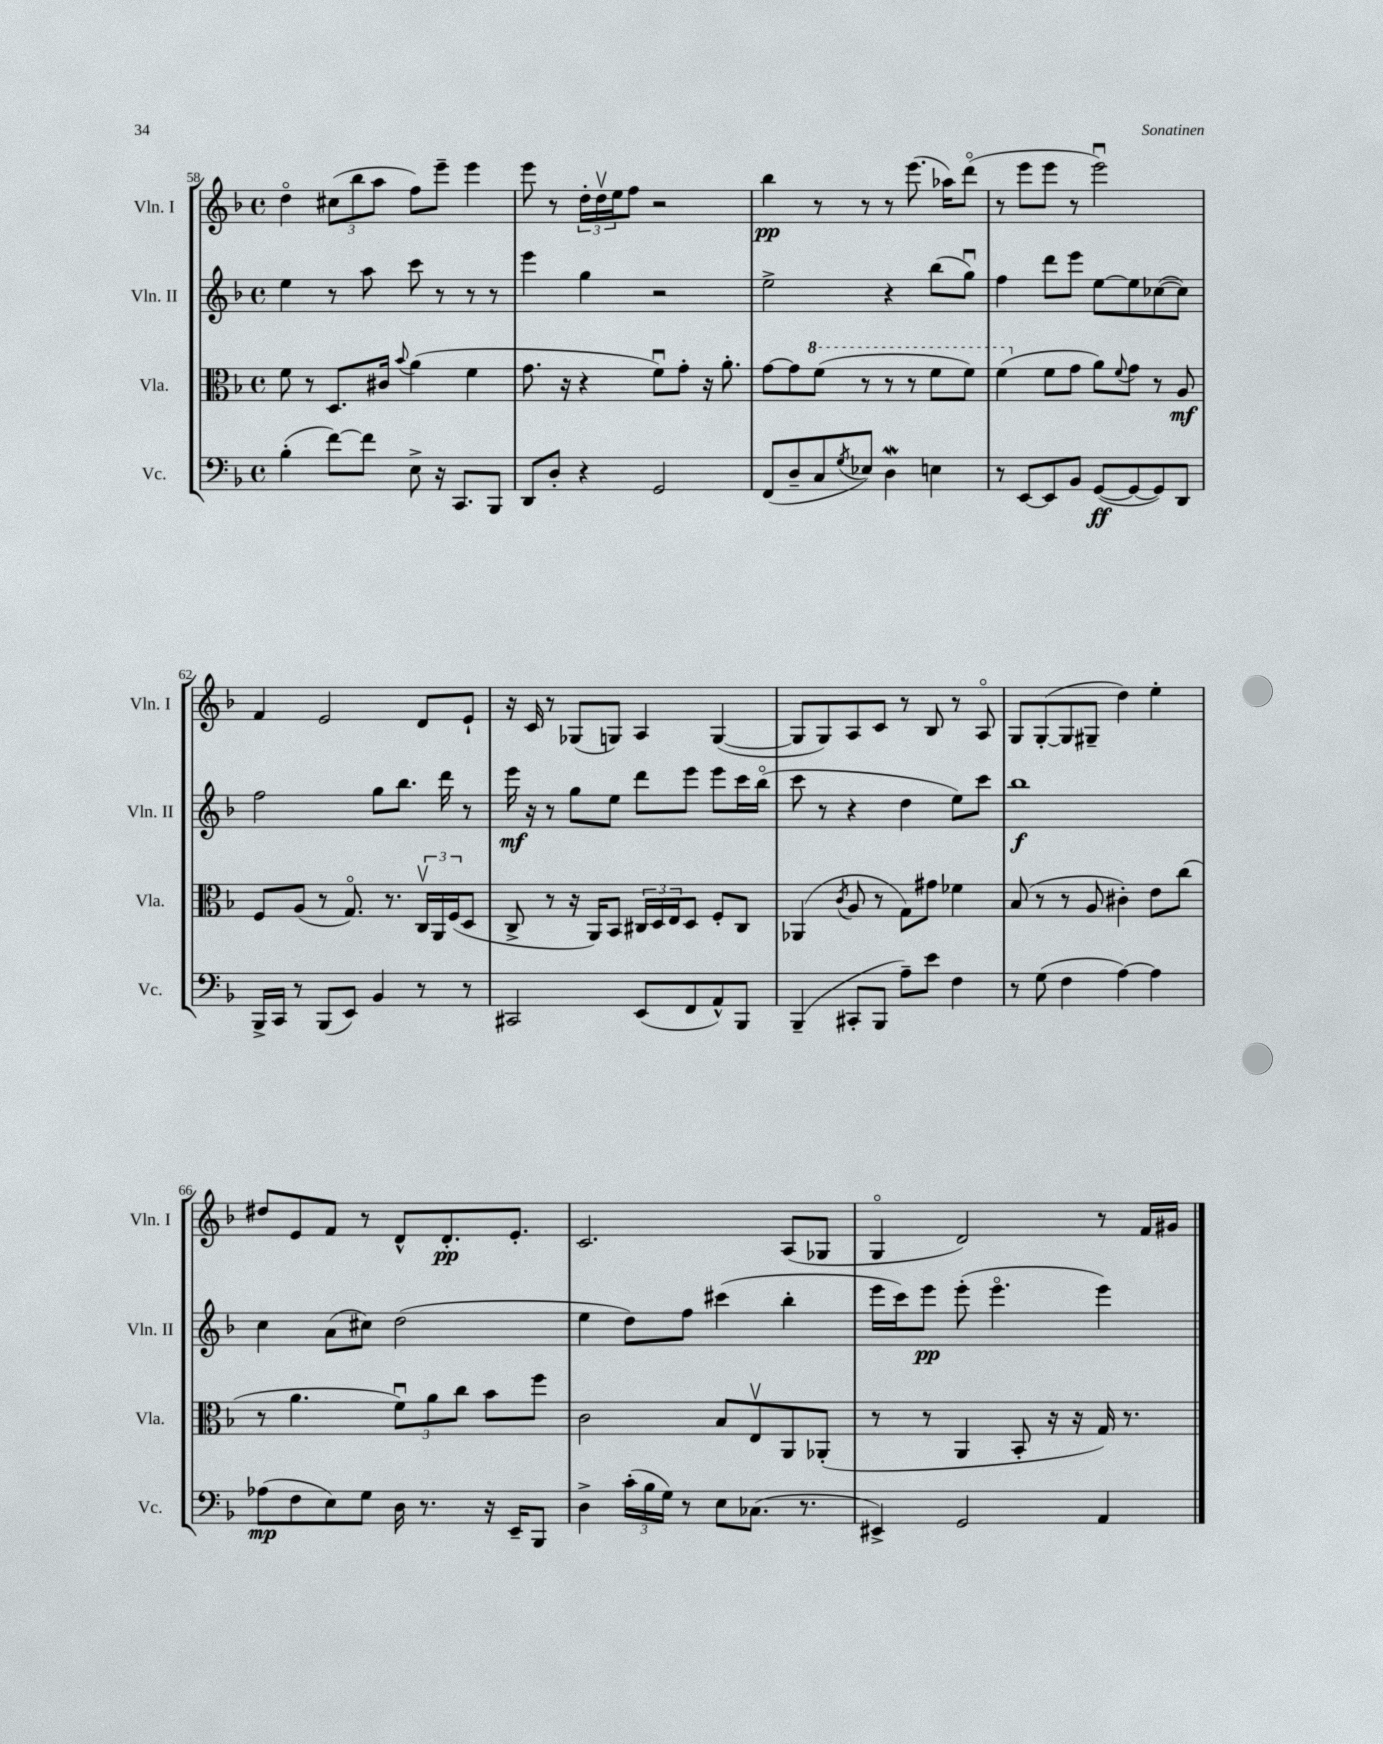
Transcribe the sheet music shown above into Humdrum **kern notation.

**kern	**dynam	**kern	**dynam	**kern	**dynam	**kern	**dynam
*part4	*part4	*part3	*part3	*part2	*part2	*part1	*part1
*staff4	*staff4	*staff3	*staff3	*staff2	*staff2	*staff1	*staff1
*I"Vc.	*	*I"Vla.	*	*I"Vln. II	*	*I"Vln. I	*
*I'Vc.	*	*I'Vla.	*	*I'Vln. II	*	*I'Vln. I	*
*clefF4	*	*clefC3	*	*clefG2	*	*clefG2	*
*k[b-]	*	*k[b-]	*	*k[b-]	*	*k[b-]	*
*M4/4	*	*M4/4	*	*M4/4	*	*M4/4	*
*met(c)	*	*met(c)	*	*met(c)	*	*met(c)	*
=58	=58	=58	=58	=58	=58	=58	=58
(4B-'\	.	8f\	.	4ee\	.	4dd\	.
.	.	8r	.	.	.	.	.
[8f\L)	.	8.D/L	.	8r	.	(12cc#X\L	.
.	.	.	.	.	.	12bb-\	.
8f\J]	.	.	.	8aa\	.	.	.
.	.	.	.	.	.	12aa\J	.
.	.	16c#X/Jk	.	.	.	.	.
.	.	8qqb-/	.	.	.	.	.
8E^\	.	(4a\	.	8ccc\	.	8ff\L)	.
16r	.	.	.	8r	.	8eee~\J	.
8.CC/L	.	.	.	.	.	.	.
.	.	4f\	.	8r	.	4eee\	.
8BBB-/J	.	.	.	8r	.	.	.
=59	=59	=59	=59	=59	=59	=59	=59
8DD/L	.	8.g\	.	4eee\	.	8eee\	.
8D'/J	.	.	.	.	.	8r	.
.	.	16r	.	.	.	.	.
4r	.	4r	.	4gg\	.	24dd'\LL	.
.	.	.	.	.	.	24ddv\	.
.	.	.	.	.	.	24ee\J	.
.	.	.	.	.	.	8ff\J	.
2GG/	.	8fu\L)	.	2r	.	2r	.
.	.	8g'\J	.	.	.	.	.
.	.	16r	.	.	.	.	.
.	.	8.a'\	.	.	.	.	.
=60	=60	=60	=60	=60	=60	=60	=60
(8FF/L	.	[8g\L	.	2ee^\	.	4bb-\	pp
8D~/	.	8g\]	.	.	.	.	.
*	*	*8va	*	*	*	*	*
8C/	.	(8ff\J	.	.	.	8r	.
8qG/	.	.	.	.	.	.	.
8E-X/J)	.	8r	.	.	.	8r	.
4DW\	.	8r	.	4r	.	8r	.
.	.	8r	.	.	.	(8.eee\	.
4En\	.	8ff\L	.	(8bb-\L	.	.	.
.	.	.	.	.	.	16aa-X\KL)	.
.	.	8ff\J)	.	8ggu\J)	.	(8ddd\J	.
=61	=61	=61	=61	=61	=61	=61	=61
8r	.	(4ff\	.	4ff\	.	8r	.
[8EE/L	.	.	.	.	.	8eee\L	.
*	*	*X8va	*	*	*	*	*
8EE/]	.	8f\L	.	8ddd\L	.	8eee\J	.
8BB-/J	.	8g\J	.	8eee\J	.	8r	.
([8GG/L	ff	8a\L)	.	[8ee\L	.	2eeeu\)	.
.	.	8qqf/	.	.	.	.	.
8GG/_	.	8g\J	.	8ee\]	.	.	.
8GG/])	.	8r	.	([8cc-X\	.	.	.
8DD/J	.	8A/	mf	8cc-\J])	.	.	.
!!LO:LB:g=z
=62	=62	=62	=62	=62	=62	=62	=62
16BBB-^/LL	.	8F/L	.	2ff\	.	4f/	.
16CC/JJ	.	.	.	.	.	.	.
8r	.	(8A/J	.	.	.	.	.
(8BBB-/L	.	8r	.	.	.	2e/	.
8EE/J)	.	8.G/)	.	.	.	.	.
4BB-/	.	.	.	8gg\L	.	.	.
.	.	8.r	.	.	.	.	.
.	.	.	.	8.bb-\J	.	.	.
8r	.	24Cv/LL	.	.	.	8d/L	.
.	.	24AA/	.	.	.	.	.
.	.	.	.	16ddd\	.	.	.
.	.	(24F/J	.	.	.	.	.
8r	.	8D/J	.	8r	.	8e`/J	.
=63	=63	=63	=63	=63	=63	=63	=63
2CC#X/	.	8C^/	.	16eee\	mf	16r	.
.	.	.	.	16r	.	16c/	.
.	.	8r	.	8r	.	8r	.
.	.	16r	.	8gg\L	.	(8G-X/L	.
.	.	16AA/KL)	.	.	.	.	.
.	.	8BB-/J	.	8ee\J	.	8Gn/J)	.
(8EE/L	.	24C#X/LL	.	8ddd\L	.	4A/	.
.	.	24D/	.	.	.	.	.
.	.	24E/J	.	.	.	.	.
8FF/	.	8D/J	.	8eee\J	.	.	.
8AA^^/)	.	8F'/L	.	8eee\L	.	([4G/	.
8BBB-/J	.	8C#/J	.	16ccc\L	.	.	.
.	.	.	.	(16bb-\JJ	.	.	.
=64	=64	=64	=64	=64	=64	=64	=64
(4BBB-~/	.	(4AA-X/	.	8ccc\	.	8G/L]	.
.	.	.	.	8r	.	8G/)	.
.	.	8qc/	.	.	.	.	.
8CC#X'/L	.	8A/	.	4r	.	8A/	.
8BBB-/J	.	8r	.	.	.	8c/J	.
8A~\L)	.	8G\L)	.	4dd\	.	8r	.
8e\J	.	8g#X\J	.	.	.	8B-/	.
4F\	.	4f-X\	.	8ee\L)	.	8r	.
.	.	.	.	8ccc\J	.	8A/	.
=65	=65	=65	=65	=65	=65	=65	=65
8r	.	(8B-/	.	1bb-	f	8G/L	.
(8G\	.	8r	.	.	.	([8G'/	.
4F\	.	8r	.	.	.	8G/]	.
.	.	8A/	.	.	.	8G#X~/J	.
[4A\)	.	4c#X'\)	.	.	.	4dd\)	.
4A\]	.	8e\L	.	.	.	4ee'\	.
.	.	(8cc\J	.	.	.	.	.
!!LO:LB:g=z
=66	=66	=66	=66	=66	=66	=66	=66
(8A-X\L	mp	8r	.	4cc\	.	8dd#X/L	.
8F\	.	4.a\	.	.	.	8e/	.
8E\)	.	.	.	(8a\L	.	8f/J	.
8G\J	.	.	.	8cc#X\J)	.	8r	.
16D\	.	12fu\L)	.	(2dd\	.	8d^^/L	.
8.r	.	.	.	.	.	.	.
.	.	12a\	.	.	.	.	.
.	.	.	.	.	.	8.d'/	pp
.	.	12cc\J	.	.	.	.	.
16r	.	8b-\L	.	.	.	.	.
16EE~/KL	.	.	.	.	.	8.e'/J	.
8BBB-/J	.	8ff\J	.	.	.	.	.
=67	=67	=67	=67	=67	=67	=67	=67
4D^\	.	2c\	.	4ee\	.	2.c/	.
(24c'\LL	.	.	.	8dd\L)	.	.	.
24B-\	.	.	.	.	.	.	.
24G\JJ)	.	.	.	.	.	.	.
8r	.	.	.	8ff\J	.	.	.
8E\L	.	8B-/L	.	(4ccc#X\	.	.	.
(8.C-X\J	.	8Ev/	.	.	.	.	.
.	.	8AA/	.	4bb-'\	.	(8A/L	.
8.r	.	.	.	.	.	.	.
.	.	(8AA-X'/J	.	.	.	8G-X/J	.
=68	=68	=68	=68	=68	=68	=68	=68
4EE#X^/)	.	8r	.	16eee\LL	.	4G/	.
.	.	.	.	16ccc\J)	.	.	.
.	.	8r	.	8eee\J	pp	.	.
2GG/	.	4AA/	.	(8eee'\	.	2d/)	.
.	.	.	.	4.eee\	.	.	.
.	.	8BB-'/	.	.	.	.	.
.	.	16r	.	.	.	.	.
.	.	16r	.	.	.	.	.
4AA/	.	16G/)	.	4eee\)	.	8r	.
.	.	8.r	.	.	.	.	.
.	.	.	.	.	.	16f/LL	.
.	.	.	.	.	.	16g#X/JJ	.
==	==	==	==	==	==	==	==
*-	*-	*-	*-	*-	*-	*-	*-
